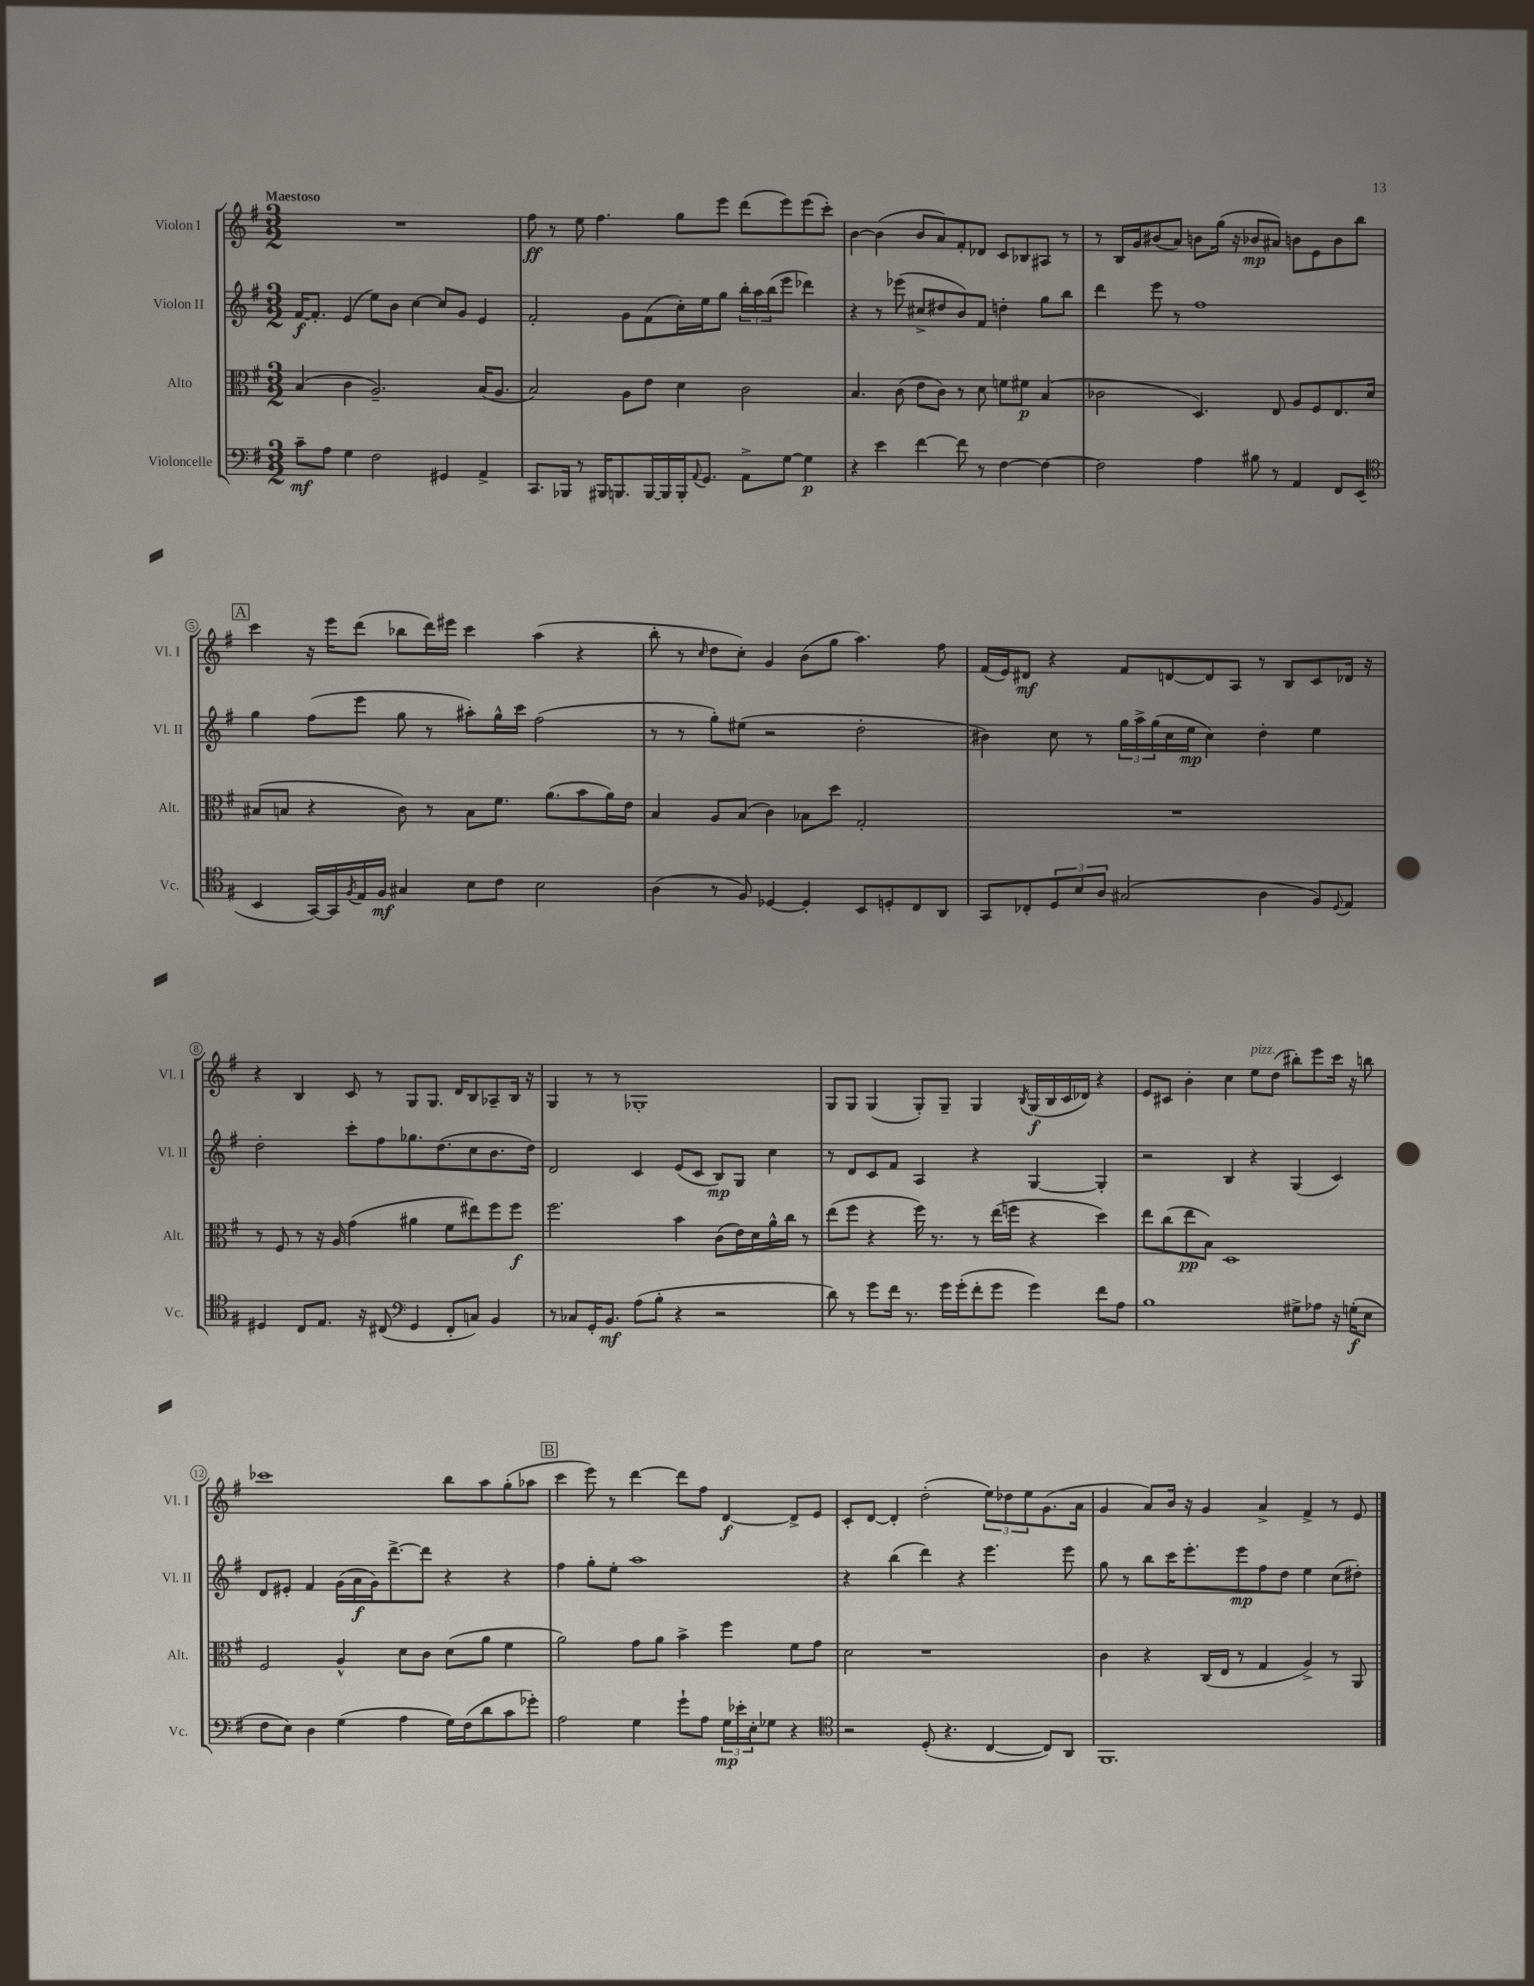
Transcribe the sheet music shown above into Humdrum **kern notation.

**kern	**kern	**kern	**kern
*staff4	*staff3	*staff2	*staff1
*clefF4	*clefC3	*clefG2	*clefG2
*k[f#]	*k[f#]	*k[f#]	*k[f#]
*M3/2	*M3/2	*M3/2	*M3/2
8c~	(4B	[16f#	1.r
.	.	8.f#']	.
8A	.	.	.
4G	4c	(4e	.
2F#	2.A~)	8ee)	.
.	.	8b	.
.	.	[4cc	.
4GG#	.	8cc]	.
.	.	8g	.
4AA^	(16B	4e	.
.	8.A	.	.
=	=	=	=
8.CC	2B)	2f#'	8ff#
.	.	.	8r
16BBB-	.	.	.
8r	.	.	8ee
16BBB#	.	.	4.ff#
8.BBB	.	.	.
.	8A	8g	.
[16BBB	8e	(8f#	.
16BBB]	.	.	.
16BBB'	4d	16cc')	8gg
8qqAA	.	.	.
8.GG	.	16ee	.
.	.	8gg	8eee
8AA^	2c	24bb'	(8ddd
.	.	24aa	.
.	.	(24bb	.
[8G	.	8eee	8eee)
4G]	.	4ddd-)	(8eee
.	.	.	8ccc')
=	=	=	=
4r	4.B	4r	[4b
4e	.	8r	(4b]
.	(8c	(8eee-	.
[4f#	8e	8cc#^	8b
.	8c)	8dd#	8a)
8f#]	8r	8b)	8f#'
8r	8d	8f#	8d-
[4F#	8f	4dd'	8c
.	8f#	.	8B-
4F#_	(4B	8gg	8A#
.	.	8bb	8r
=	=	=	=
2F#]	2c-	4ddd	8r
.	.	.	16B
.	.	.	16g
.	.	8eee	(8b#
.	.	8r	8a)
4A	4.D)	1ff#	8b
.	.	.	(16gg
.	.	.	16r
8B#	.	.	8b-
8r	8E	.	8a#)
4AA	8A	.	8b
.	8F#	.	8e
8FF#	8.E	.	8b
(8EE	.	.	8bb
.	16d	.	.
=	=	=	=
*clefC4	*	*	*
4BB	(8B#	4gg	4ccc
.	8B	.	.
[16GG)	4r	(8ff#	16r
16GG]	.	.	16eee
8qF#	.	.	.
16E	.	8eee	(8ddd
16F#	.	.	.
4G#	8c)	8gg	8bb-
.	8r	8r	16ddd)
.	.	.	16eee#
8B	8B	8aa#')	4ccc
8c	8.f#	16gg^^	.
.	.	16ccc	.
2B	.	(2ff#	(4aa
.	(8.a	.	.
.	8b	.	4r
.	16a)	.	.
.	16e	.	.
=	=	=	=
(4A	4B	8r	8bb'
.	.	8r	8r
.	.	.	16qqcc
8r	8A	8gg')	8dd
8F#)	(8B	(8ee#	8cc')
[4D-	4c)	2r	4g
4D-']	8B-	.	(8b
.	8dd	.	8gg
8BB	2G'	2dd'	4.aa)
8D'	.	.	.
8C	.	.	.
8AA	.	.	8ff#
=	=	=	=
8GG	1.r	4b#)	(16f#
.	.	.	16e)
8C-'	.	.	8d#
12D	.	8cc	4r
12B	.	.	.
.	.	8r	.
12A	.	.	.
(2G#	.	24gg	8f#
.	.	24aa^	.
.	.	(24gg	.
.	.	16cc	[8d
.	.	16ee	.
.	.	4cc)	8d]
.	.	.	8A
4A	.	4dd'	8r
.	.	.	8B
8F#)	.	4ee	8c
8qqD	.	.	.
8E	.	.	16d-
.	.	.	16r
=	=	=	=
4D#	8r	2dd'	4r
.	8F#	.	.
8C	8r	.	4B
8.E	16r	.	.
.	16A	.	.
.	(4g	8ccc'	8c
16r	.	.	.
(8C#	.	8ff#	8r
*clefF4	*	*	*
4GG	4a#	8.gg-	8G
.	.	.	8.G
.	.	(8.dd	.
8FF#'	8f#	.	.
.	.	.	16d
8C)	8ee#)	8cc	8B
4BB	8ff#	8.b	8A-~
.	8ff#	.	16B
.	.	16dd)	16r
=	=	=	=
8r	2.ff#	2d	4G
8C-	.	.	.
16GG'	.	.	8r
8.BB	.	.	.
.	.	.	8r
(8A	.	4c	1G-'
8B'	.	.	.
4r	4b	(8e	.
.	.	8c	.
2r	(8c	8B)	.
.	16e)	8G	.
.	16d	.	.
.	16a^^	4cc	.
.	16cc	.	.
.	8r	.	.
=	=	=	=
8d)	(8ee	8r	8G
8r	8ff#	8d	8G
8g	4r	8c	(4G
16f#	.	8f#	.
8.r	.	.	.
.	16ff#)	4A	8G')
.	8.r	.	.
16g	.	.	8G~
(16g'	.	.	.
8f#'	8r	4r	4G
8g	(16ee	.	.
.	16ff	.	.
.	.	.	8qB
4g)	4r	[4G	(16G
.	.	.	16B
.	.	.	16c
.	.	.	16d-)
8f#	4dd)	4G']	4r
8A	.	.	.
=	=	=	=
1B	8ee	2r	8e
.	(8cc	.	8c#
.	8ee	.	4b'
.	8B)	.	.
.	1D	4B	4cc
.	.	4r	8ee
.	.	.	(8dd
8G#^	.	(4G	8bb#')
8A-	.	.	8eee
16r	.	4c)	16ccc
(16G'	.	.	16r
8E	.	.	8bb
=	=	=	=
8F#	2F#	8d	1ccc-
8E)	.	8e#'	.
4D	.	4f#	.
(4G	4A^^	(16g	.
.	.	16a	.
.	.	16g)	.
.	.	[8.ddd^	.
4A	8d	.	.
.	8c	8ddd]	.
16G)	(8d	4r	8bb
(16F#	.	.	.
8d	8a	.	8aa
8c	4f#	4r	(8gg'
8g-')	.	.	8aa-
=	=	=	=
2A	2a)	4ff#	4ccc
.	.	8gg'	8eee)
.	.	8ee'	8r
4G	8g	1aa	[4ddd
.	8a	.	.
8g`	4b^	.	8ddd]
8A	.	.	8ff#
24G	4ff#	.	[4d
24e-'	.	.	.
24E'	.	.	.
8G-	.	.	.
4r	8f#	.	8d^]
.	8g	.	8e
=	=	=	=
*clefC4	*	*	*
2r	2d	4r	8c'
.	.	.	[8d
.	.	(4bb	4d']
(8D'	1r	4ddd)	(2dd'
4.r	.	.	.
.	.	4r	.
[4C	.	4.eee	12ee)
.	.	.	12dd-
.	.	.	12ee
8C])	.	.	(8.g
8AA	.	8eee	.
.	.	.	16a
=	=	=	=
1.FF#	4c	8gg	4g
.	.	8r	.
.	4r	8bb	8a)
.	.	16ccc	16b
.	.	8.eee'	16r
.	(16C	.	4g
.	16E	.	.
.	8r	8eee	.
.	4G	8ff#	4a^
.	.	8dd	.
.	4A^)	4ee	4f#^
.	8r	(8cc	8r
.	8AA	8dd#')	8e
==	==	==	==
*-	*-	*-	*-
